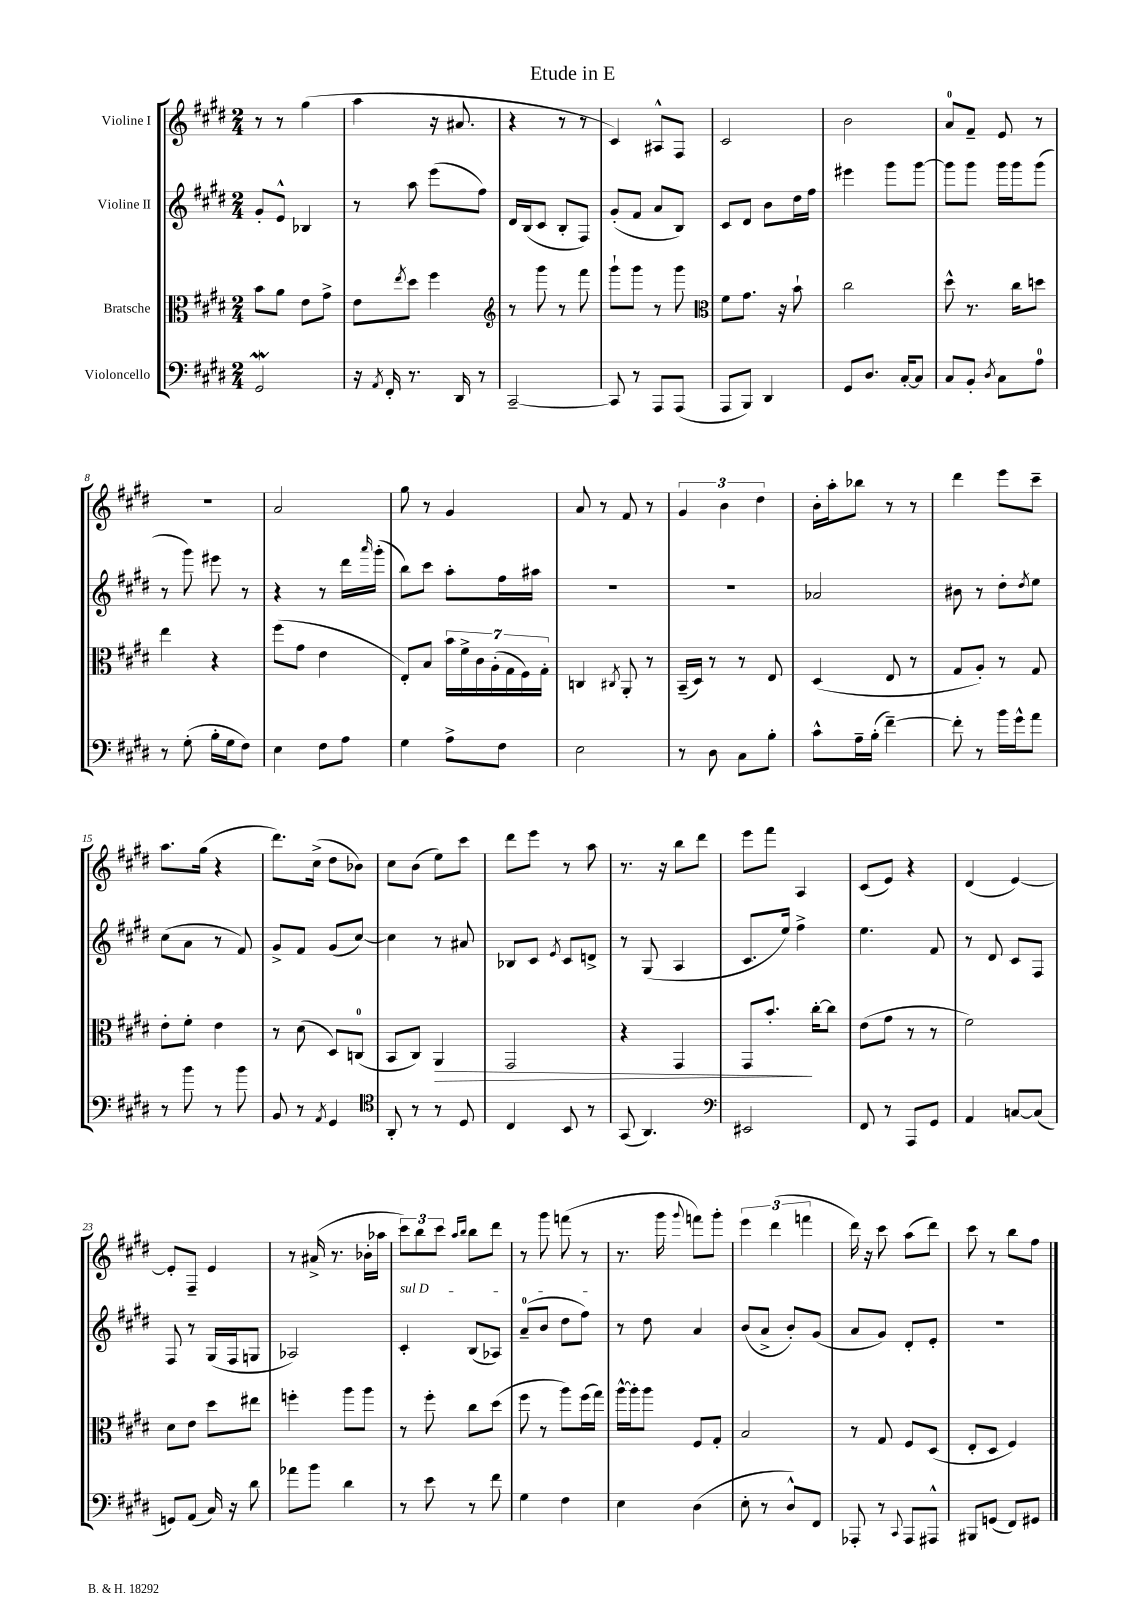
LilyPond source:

\header { title = "Etude in E" }
<<
\new StaffGroup <<
\new Staff = "s0" \with { instrumentName = "Violine I" } {
    \clef treble \key e \major \numericTimeSignature \time 2/4
    r8 r8 gis''4( |
    a''4 r16 ais'8. |
    r4 r8 r8 |
    cis'4) ais8-^ fis8 |
    cis'2 |
    b'2 |
    a'8-0 fis'8-- e'8 r8 |
    R2 |
    a'2 |
    gis''8 r8 gis'4 |
    a'8 r8 fis'8 r8 |
    \tuplet 3/2 { gis'4 b'4 dis''4 } |
    b'16-. a''16-. bes''8 r8 r8 |
    dis'''4 e'''8 cis'''8-- |
    a''8. gis''16( r4 |
    dis'''8.) cis''16->( dis''8 bes'8) |
    cis''8 b'8( e''8) cis'''8 |
    dis'''8 e'''8 r8 a''8 |
    r8. r16 b''8 dis'''8 |
    e'''8 fis'''8 a4 |
    cis'8( e'8) r4 |
    dis'4( e'4~) |
    e'8-. fis8-- e'4 |
    r8 ais'16->( r8. bes'16-. aes''16 |
    \tuplet 3/2 { cis'''8) b''8 cis'''8 } \grace { a''16 b''16 } b''8 dis'''8 |
    r8 gis'''8 f'''8( r8 |
    r8. gis'''16 \appoggiatura { gis'''8 } f'''8) gis'''8-. |
    \tuplet 3/2 { e'''4 dis'''4( f'''4 } |
    dis'''16) r16 cis'''8 a''8( dis'''8) |
    cis'''8 r8 b''8 fis''8 \bar "|." |
}
\new Staff = "s1" \with { instrumentName = "Violine II" } {
    \clef treble \key e \major \numericTimeSignature \time 2/4
    gis'8-. e'8-^ bes4 |
    r8 a''8 e'''8( fis''8) |
    dis'16 b16( cis'8 b8-. fis8) |
    gis'8-.( fis'8 a'8 b8) |
    cis'8 dis'8 b'8 dis''16 fis''16 |
    eis'''4 gis'''8 gis'''8~ |
    gis'''8 gis'''8 gis'''16 gis'''16 gis'''8( |
    r8 gis'''8) eis'''8 r8 |
    r4 r8 dis'''16 \grace { a'''16 } gis'''16-.( |
    b''8) cis'''8 a''8-. fis''16 ais''16 |
    R2 |
    R2 |
    aes'2 |
    bis'8 r8 dis''8-. \acciaccatura { dis''8 } e''8 |
    cis''8( a'8 r8 fis'8) |
    gis'8-> fis'8 gis'8( cis''8~) |
    cis''4 r8 ais'8 |
    bes8 cis'8 \acciaccatura { e'8 } cis'8 d'8-> |
    r8 gis8( a4 |
    cis'8. e''16) fis''4-> |
    e''4. fis'8 |
    r8 dis'8 cis'8 fis8 |
    fis8 r8 gis16( fis16 g8 |
    aes2) |
    \once \override TextSpanner.bound-details.left.text = \markup { \italic "sul D" } cis'4-.\startTextSpan b8( aes8) |
    a'8-0--( b'8 dis''8 fis''8\stopTextSpan) |
    r8 dis''8 a'4 |
    b'8( a'8-> b'8-.) gis'8( |
    a'8 gis'8) dis'8-. e'8-. |
    R2 \bar "|." |
}
\new Staff = "s2" \with { instrumentName = "Bratsche" } {
    \clef alto \key e \major \numericTimeSignature \time 2/4
    b'8 a'8 e'8 gis'8-> |
    e'8 \acciaccatura { e''8 } dis''8 fis''4 |
    \clef treble r8 gis'''8 r8 fis'''8 |
    gis'''8-! gis'''8 r8 gis'''8 |
    \clef alto fis'8 gis'8. r16 b'8-! |
    cis''2 |
    dis''8-^ r8. cis''16 d''8 |
    e''4 r4 |
    fis''8( gis'8 e'4 |
    e8-.) b8 \tuplet 7/4 { b'16 fis'16-> cis'16 a16-.( gis16 fis16) gis16-. } |
    c4 \acciaccatura { cis8 } a,8-. r8 |
    b,16--( dis16) r8 r8 e8 |
    dis4( e8 r8 |
    gis8 a8-.) r8 gis8 |
    e'8-. fis'8-. e'4 |
    r8 dis'8( dis8) c8-0( |
    b,8 cis8) a,4\> |
    gis,2 |
    r4 gis,4 |
    gis,8 b'8.-.\! cis''16~-. cis''8 |
    e'8( gis'8 r8 r8 |
    fis'2) |
    dis'8 e'8 dis''8 eis''8 |
    f''4-. a''8 a''8 |
    r8 fis''8-. cis''8 dis''8( |
    fis''8 r8 a''8) fis''16( gis''16) |
    a''16~-^ a''16-. a''8 fis8 gis8-. |
    b2 |
    r8 gis8 fis8 dis8( |
    e8-. dis8 fis4) \bar "|." |
}
\new Staff = "s3" \with { instrumentName = "Violoncello" } {
    \clef bass \key e \major \numericTimeSignature \time 2/4
    gis,2\mordent |
    r16 \acciaccatura { a,8 } fis,16-. r8. dis,16 r8 |
    cis,2~-- |
    cis,8 r8 a,,8 a,,8( |
    a,,8 b,,8) dis,4 |
    gis,8 dis8. cis16~-. cis8 |
    cis8 b,8-. \acciaccatura { dis8 } cis8 a8-0 |
    r8 gis8-.( b16-. gis16 fis8) |
    e4 fis8 a8 |
    gis4 a8-> fis8 |
    e2 |
    r8 dis8 cis8 b8-. |
    cis'8-^ a16-- b16-.( fis'4~--) |
    fis'8-. r8 b'16 gis'16-^ a'8 |
    r8 b'8 r8 b'8 |
    b,8 r8 \acciaccatura { a,8 } gis,4 |
    \clef tenor a,8-. r8 r8 dis8 |
    cis4 b,8 r8 |
    gis,8( a,4.) |
    \clef bass eis,2 |
    fis,8 r8 a,,8 gis,8 |
    a,4 c8~ c8( |
    g,8) a,8( cis16) r16 dis'8 |
    aes'8 b'8 dis'4 |
    r8 e'8 r8 fis'8 |
    gis4 fis4 |
    e4 dis4( |
    e8-. r8 dis8-^) fis,8 |
    aes,,8-. r8 \appoggiatura { cis,8 } aes,,8 ais,,8-^ |
    bis,,8 g,8( fis,8) gis,8 \bar "|." |
}
>>
>>
